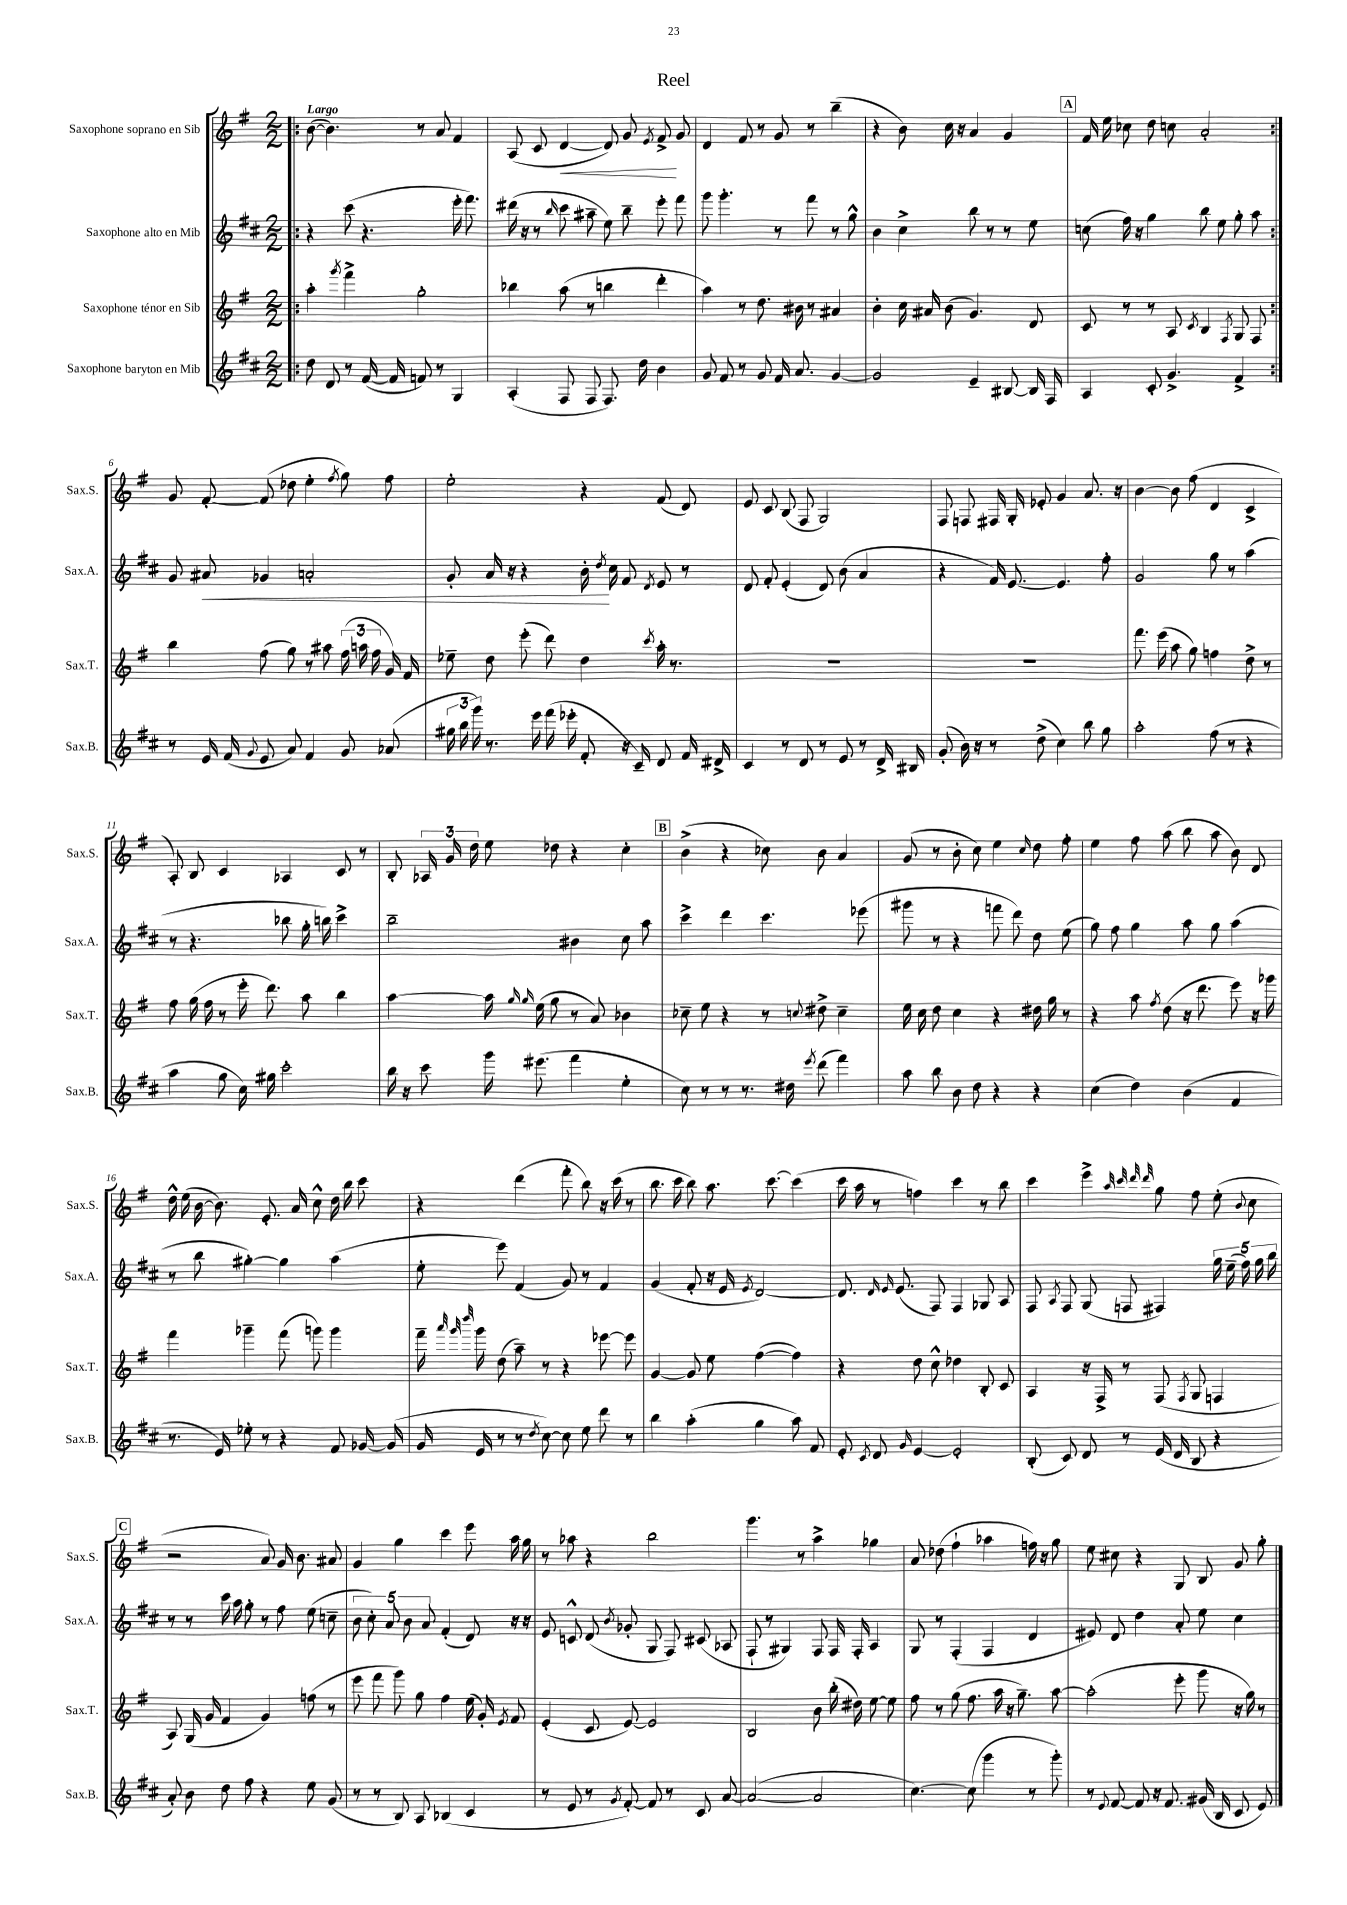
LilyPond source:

\header { title = "Reel" }
<<
\new StaffGroup <<
\new Staff = "s0" \with { instrumentName = "Saxophone soprano en Sib" shortInstrumentName = "Sax.S." } {
    \clef treble \key g \major \numericTimeSignature \time 2/2 \tempo "Largo"
    \autoBeamOff \repeat volta 2 { \bar ".|:" b'8~( b'4.) r8 a'8 fis'4 |
    a8( c'8 d'4~\< d'8) g'8 \acciaccatura { e'8 } fis'8->\! g'8 |
    d'4 fis'8 r8 g'8 r8 b''4--( |
    r4 b'8) c''16 r16 a'4 g'4 |
    \mark \markup { \box "A" } fis'16 e''16 ces''8 d''8 c''8 a'2-. | }
    g'8 fis'8~-. fis'8( des''8 e''4-. \acciaccatura { fis''8 } g''8) fis''8 |
    e''2-. r4 fis'8( d'8) |
    e'8 c'8 b8( fis8 g2) |
    fis8 f8 fis16 g16-. ees'8-. g'4 a'8. r16 |
    b'4~ b'8 fis''8( d'4 c'4-> |
    a8-.) b8 c'4 aes4 c'8 r8 |
    b8-. \tuplet 3/2 { aes16 g'16 d''16 } e''8 des''8 r4 c''4-. |
    \mark \markup { \box "B" } b'4->( r4 ces''8) b'8 a'4 |
    g'8( r8 b'8-. c''8) e''4 \grace { c''16 } d''8 fis''8-. |
    e''4 fis''8 a''8( b''8 a''8 b'8) d'8 |
    d''16-^ e''16( b'16~ b'8.) e'8.-. a'16 c''8-^ d''16 b''16 c'''8 |
    r4 d'''4( fis'''8-. b''8) r16 c'''16( r8 |
    b''8. c'''16 b''8) a''8. c'''8.~ c'''4( |
    c'''16 a''16 r8 f''4) c'''4 r8 b''8 |
    c'''4 e'''4-> \grace { a''32 c'''32 d'''32 d'''32 } g''8 fis''8 e''8-.( \appoggiatura { b'8 } c''8 |
    \mark \markup { \box "C" } r2 a'8) g'16 b'8. ais'8 |
    g'4 g''4 c'''4 e'''8 a''16 g''16 |
    r8 aes''8 r4 b''2 |
    g'''4. r8 a''4-> ges''4 |
    a'8 des''8( fis''4-! aes''4 f''16) r16 g''8 |
    e''8 cis''8 r4 g8 b8 g'8 g''8-. \bar "|." |
}
\new Staff = "s1" \with { instrumentName = "Saxophone alto en Mib" shortInstrumentName = "Sax.A." } {
    \clef treble \key d \major \numericTimeSignature \time 2/2
    \autoBeamOff \repeat volta 2 { \bar ".|:" r4 cis'''8( r4. e'''16-. fis'''8.) |
    dis'''16( r16 r8 \grace { b''16 } cis'''8 ais''8-- e''8) b''8-- e'''8-. fis'''8 |
    g'''8 g'''4.-. r8 fis'''8 r8 g''8-^ |
    b'4 cis''4-> b''8 r8 r8 e''8 |
    \mark \markup { \box "A" } c''8( fis''16) r16 g''4 b''8 e''8 g''8-. a''8 | }
    g'8 ais'8\< ges'4 a'2-. |
    g'8-. a'16 r16 r4 b'16-.\! \acciaccatura { d''8 } cis''16 fis'8 \acciaccatura { d'8 } e'8 r8 |
    d'8 fis'8-. e'4-.( d'8) b'8( a'4 |
    r4 fis'16) e'8.~ e'4. fis''8-. |
    g'2 g''8 r8 a''4( |
    r8 r4. bes''8 g''16-. b''16) cis'''4-> |
    b''2-- bis'4 cis''8 a''8 |
    \mark \markup { \box "B" } cis'''4-> d'''4 cis'''4. ees'''8( |
    gis'''8 r8 r4 f'''8 d'''8) d''8 e''8( |
    g''8) fis''8 g''4 a''8 g''8 a''4( |
    r8 b''8 gis''4~-.) gis''4 a''4( |
    e''8-. e'''8) fis'4( g'8) r8 fis'4 |
    g'4( fis'8-. r16 e'16 \acciaccatura { e'8 } d'2~) |
    d'8. \grace { d'16 e'16 } e'8.( fis8) fis4 ges8 a8 |
    fis8 \acciaccatura { a8 } fis8 g8( f8 fis4) \tuplet 5/4 { g''16 e''16--( fis''16) g''16 b''16 } |
    \mark \markup { \box "C" } r8 r8 cis'''16 a''16 g''8-. r8 fis''8 e''8( c''8-- |
    \tuplet 5/4 { b'8 cis''8-.) a'8 b'8 a'8 } fis'4-.( d'8) r16 r16 |
    e'8 c'8-^ d'8( \acciaccatura { b'8 } ges'8-. g8 fis8) cis'8( aes8 |
    fis8-! r8 gis4) fis8 fis16 fis16-. a4 |
    g8 r8 fis4-.( fis4 d'4 |
    eis'8) d'8 d''4 a'8-. e''8 cis''4 \bar "|." |
}
\new Staff = "s2" \with { instrumentName = "Saxophone ténor en Sib" shortInstrumentName = "Sax.T." } {
    \clef treble \key g \major \numericTimeSignature \time 2/2
    \autoBeamOff \repeat volta 2 { \bar ".|:" a''4-. \acciaccatura { g'''8 } fis'''4-> g''2-. |
    bes''4 a''8( r8 b''4 d'''4-. |
    a''4) r8 d''8. bis'16 r8 ais'4 |
    b'4-. c''16 ais'16 b'8( g'4.) d'8 |
    \mark \markup { \box "A" } c'8 r8 r8 a8 \acciaccatura { c'8 } b4 \acciaccatura { fis8 } g8 fis8 | }
    b''4 fis''8( g''8) r8 ais''8 \tuplet 3/2 { fis''16( a''16 fis''16 } g'16) fis'16 |
    ees''8-- d''8 e'''8-.( d'''8) d''4 \acciaccatura { c'''8 } a''16-. r8. |
    R1 |
    R1 |
    fis'''8. e'''16( a''8 g''8) f''4 d''8-> r8 |
    fis''8 g''16( fis''16 r8 e'''16-. d'''8.) a''8 b''4 |
    a''4~ a''16 \grace { g''16 g''16 } e''16( g''8 r8 a'8) bes'4 |
    \mark \markup { \box "B" } ces''8-- e''8 r4 r8 \appoggiatura { c''8 } dis''8-> c''4-- |
    e''16 c''16 d''8 c''4 r4 dis''16 g''16 r8 |
    r4 a''8 \acciaccatura { fis''8 } d''8( r16 d'''8. e'''8) r16 ges'''16 |
    fis'''4 ges'''4-- fis'''8( g'''8) g'''4 |
    fis'''16-- \grace { a'''32 g'''32 d''''32 } g'''16 d''8( a''8--) r8 r4 ees'''8~ ees'''8 |
    g'4~ g'8 e''8 fis''4~( fis''4) |
    r4 d''8 c''8-^ des''4 b8-. c'8 |
    a4 r16 fis16-> r8 fis8( \acciaccatura { fis8 } g8 f4 |
    \mark \markup { \box "C" } a8) g16( g'16 fis'4 g'4) f''8( r8 |
    e'''8 fis'''8 g'''8) g''8 fis''4 e''16( g'16-.) \acciaccatura { e'8 } fis'8 |
    e'4-.( c'8 e'8~) e'2 |
    b2 b'8 b''16-.( dis''16) e''8~ e''8 |
    fis''8 r8 g''8( fis''8. a''16 r16 g''8.--) a''8~ |
    a''2-.( e'''8-. g'''8 r16 g''16) r8 \bar "|." |
}
\new Staff = "s3" \with { instrumentName = "Saxophone baryton en Mib" shortInstrumentName = "Sax.B." } {
    \clef treble \key d \major \numericTimeSignature \time 2/2
    \autoBeamOff \repeat volta 2 { \bar ".|:" d''8 d'8 r8 fis'16~( fis'16 f'8) r8 g4 |
    a4-.( fis8 fis8 fis8.) d''16 b'4 |
    g'8 fis'8 r8 g'8 fis'16 a'8. g'4~ |
    g'2 e'4-- bis8~ bis16 fis16 |
    \mark \markup { \box "A" } a4 cis'8-. g'4.-> fis'4-> | }
    r8 e'16 fis'16( \appoggiatura { g'8 } e'8 a'8) fis'4 g'8 aes'8( |
    \tuplet 3/2 { gis''16 b''16 g'''16) } r8. e'''16 fis'''16( ees'''16-. fis'8-. r16 cis'16--) d'8 fis'16 dis'16-> |
    cis'4 r8 d'8 r8 e'8 r8 d'16-> bis16 |
    g'8-.( b'16) r16 r8 d''8->( cis''4) b''8 g''8 |
    a''2-. fis''8( r8 r4 |
    a''4 g''8 cis''16) gis''16 cis'''2-. |
    b''16 r16 cis'''8 g'''16 eis'''8.( fis'''4 e''4-. |
    \mark \markup { \box "B" } cis''8) r8 r8 r8. dis''16 \acciaccatura { e'''8 } d'''8( fis'''4) |
    a''8 b''8 b'8 d''8 r4 r4 |
    cis''4( d''4) b'4( fis'4 |
    r8. e'16) ees''8-. r8 r4 fis'8 ges'16~ ges'16( |
    g'16 e'16 r8 r8 \acciaccatura { d''8 } cis''8~) cis''8 e''8 d'''8 r8 |
    b''4 a''4-.( g''4 a''8) fis'8 |
    e'8-. \acciaccatura { cis'8 } d'8 \grace { g'16 } e'4~ e'2-. |
    b8-.( cis'8) d'8 r8 e'16( d'16 b8 r4 |
    \mark \markup { \box "C" } a'8-.) b'8 d''8 fis''8 r4 e''8 g'8( |
    r8 r8 b8) a8 bes4( cis'4 |
    r8 e'8 r8 \acciaccatura { g'8 } fis'8~-.) fis'8 r8 cis'8 a'8~ |
    a'2~( a'2 |
    cis''4.~) cis''8( g'''4 r8 g'''8-.) |
    r8 \appoggiatura { e'8 } fis'8~ fis'8 r16 fis'8. gis'16( b16 cis'8 e'8) \bar "|." |
}
>>
>>
